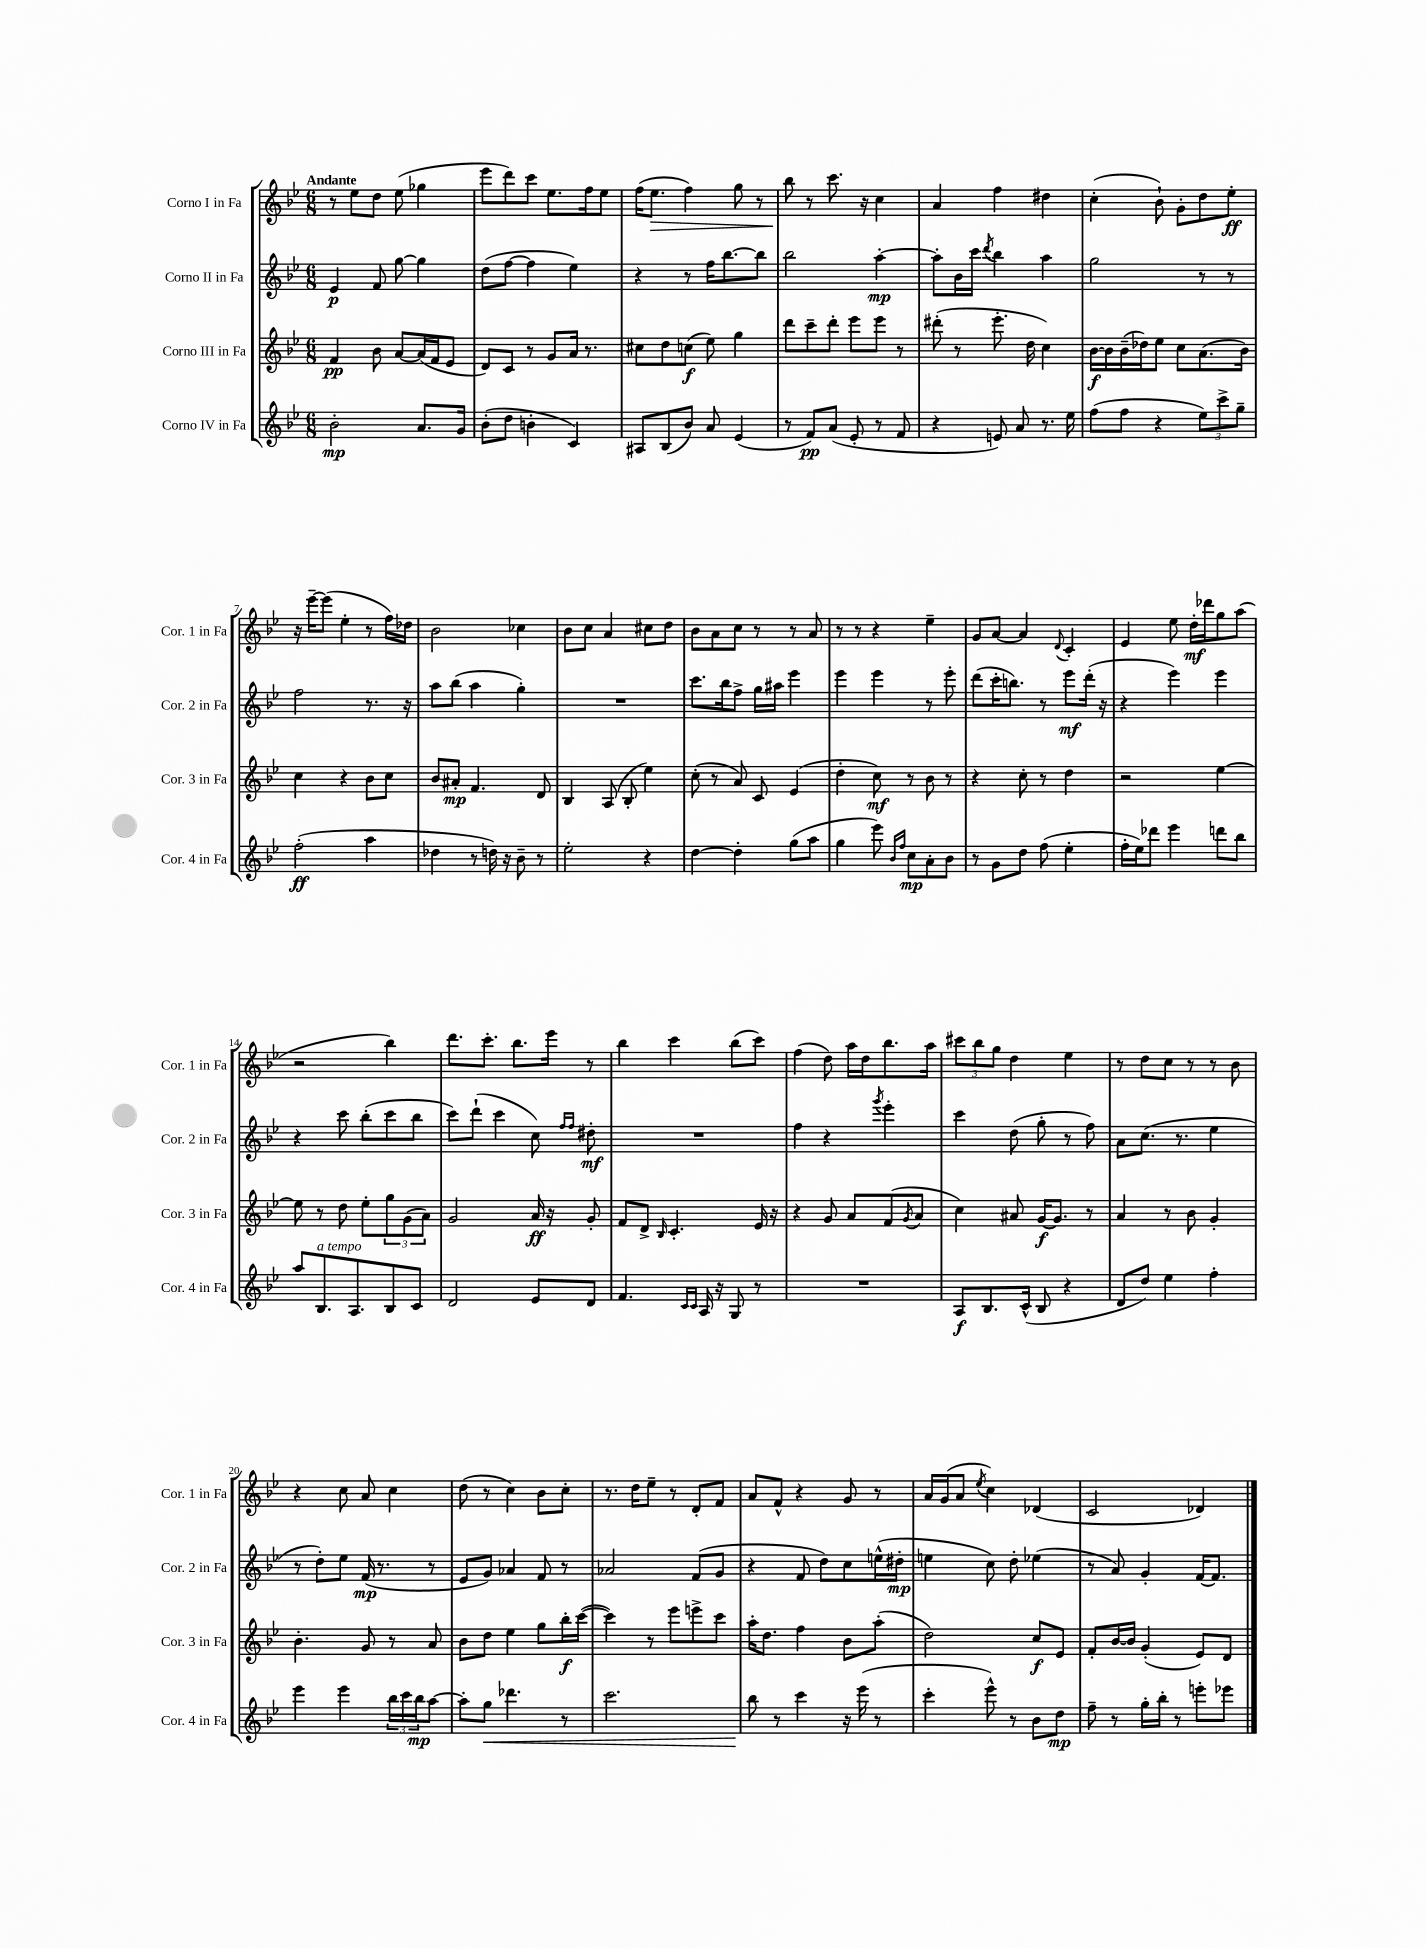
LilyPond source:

<<
\new StaffGroup <<
\new Staff = "s0" \with { instrumentName = "Corno I in Fa" shortInstrumentName = "Cor. 1 in Fa" } {
    \clef treble \key bes \major \numericTimeSignature \time 6/8 \tempo "Andante"
    r8 ees''8 d''8 ees''8( ges''4 |
    ees'''8 d'''8) c'''8 ees''8. f''16 ees''8 |
    f''16( ees''8.\> f''4) g''8 r8 |
    bes''8\! r8 c'''8. r16 c''4 |
    a'4 f''4 dis''4 |
    c''4-.( bes'8-!) g'8-. d''8 ees''8-.\ff |
    r16 ees'''16~-- ees'''8( ees''4-. r8 f''16) des''16 |
    bes'2 ces''4 |
    bes'8 c''8 a'4 cis''8 d''8 |
    bes'8 a'8 c''8 r8 r8 a'8 |
    r8 r8 r4 ees''4-- |
    g'8 a'8~ a'4 \appoggiatura { d'8 } c'4-. |
    ees'4 ees''8 d''16-.\mf des'''16 g''8 a''8( |
    r2 bes''4) |
    d'''8. c'''8.-. bes''8. ees'''16 r8 |
    bes''4 c'''4 bes''8( c'''8) |
    f''4( d''8) a''16 d''16 bes''8. a''16 |
    \tuplet 3/2 { cis'''8 bes''8 g''8 } d''4 ees''4 |
    r8 d''8 c''8 r8 r8 bes'8 |
    r4 c''8 a'8 c''4 |
    d''8( r8 c''4) bes'8 c''8-. |
    r8. d''16 ees''8-- r8 d'8-. f'8 |
    a'8 f'8-^ r4 g'8 r8 |
    a'16 g'16( a'8 \acciaccatura { ees''8 } c''4) des'4( |
    c'2 des'4) \bar "|." |
}
\new Staff = "s1" \with { instrumentName = "Corno II in Fa" shortInstrumentName = "Cor. 2 in Fa" } {
    \clef treble \key bes \major \numericTimeSignature \time 6/8
    ees'4\p f'8 g''8~ g''4 |
    d''8( f''8~ f''4 ees''4) |
    r4 r8 f''16 bes''8.~ bes''8 |
    bes''2 a''4~-.\mp |
    a''8-. bes'16 c'''16 \acciaccatura { d'''8 } bes''4 a''4 |
    g''2 r8 r8 |
    f''2 r8. r16 |
    a''8 bes''8( a''4 g''4-.) |
    R2. |
    c'''8. bes''16 f''8-> g''16 ais''16 ees'''4 |
    ees'''4 ees'''4 r8 ees'''8-. |
    d'''8( c'''16-. b''8.) r8 ees'''8\mf d'''16-.( r16 |
    r4 ees'''4) ees'''4 |
    r4 c'''8 bes''8-.( c'''8 bes''8 |
    c'''8) d'''8-!( c'''4 c''8) \grace { f''16 f''16 } dis''8-.\mf |
    R2. |
    f''4 r4 \acciaccatura { g'''8 } ees'''4-. |
    c'''4 d''8( g''8-. r8 f''8) |
    a'8 c''8.( r8. ees''4 |
    r8 d''8-.) ees''8 f'16\mp( r8. r8 |
    ees'8 g'8) aes'4 f'8 r8 |
    aes'2 f'8( g'8 |
    r4 f'8 d''8) c''8 e''16-^( dis''16-.\mp |
    e''4 c''8) d''8-. ees''4( |
    r8 a'8) g'4-. f'16~ f'8. \bar "|." |
}
\new Staff = "s2" \with { instrumentName = "Corno III in Fa" shortInstrumentName = "Cor. 3 in Fa" } {
    \clef treble \key bes \major \numericTimeSignature \time 6/8
    f'4\pp bes'8 a'8~ a'16( f'16 ees'8 |
    d'8) c'8 r8 g'8 a'16 r8. |
    cis''8 d''8 c''8\f( ees''8) g''4 |
    d'''8 c'''8-- d'''8-. ees'''8 ees'''8 r8 |
    dis'''8-.( r8 ees'''8.-. d''16 c''4) |
    bes'16~\f bes'16 bes'16--( des''16) ees''8 c''8 a'8.( bes'16) |
    c''4 r4 bes'8 c''8 |
    bes'8 ais'8-.\mp f'4. d'8 |
    bes4 a8( bes8-. ees''4) |
    c''8-.( r8 a'8) c'8 ees'4( |
    d''4-. c''8\mf) r8 bes'8 r8 |
    r4 c''8-. r8 d''4 |
    r2 ees''4~ |
    ees''8 r8 d''8 ees''8-. \tuplet 3/2 { g''8 g'8( a'8) } |
    g'2 a'16\ff r16 g'8-. |
    f'8 d'8-> \grace { bes16 } c'4.-. ees'16 r16 |
    r4 g'8 a'8 f'8( \acciaccatura { g'8 } a'8 |
    c''4) ais'8 g'16~\f g'8. r8 |
    a'4 r8 bes'8 g'4-. |
    bes'4.-. g'8 r8 a'8 |
    bes'8 d''8 ees''4 g''8 bes''16-.\f c'''16~( |
    c'''4) r8 ees'''8 e'''8-> c'''8 |
    a''16-. d''8. f''4 bes'8 a''8-.( |
    d''2) c''8\f ees'8 |
    f'8-. bes'16~ bes'16 g'4-.( ees'8) d'8 \bar "|." |
}
\new Staff = "s3" \with { instrumentName = "Corno IV in Fa" shortInstrumentName = "Cor. 4 in Fa" } {
    \clef treble \key bes \major \numericTimeSignature \time 6/8
    bes'2-.\mp a'8. g'16 |
    bes'8-.( d''8 b'4-. c'4) |
    ais8 bes8( bes'8) a'8 ees'4( |
    r8 f'8\pp) a'8( ees'8-. r8 f'8 |
    r4 e'8) a'8 r8. ees''16 |
    f''8( f''8 r4 \tuplet 3/2 { ees''8) c'''8-> g''8-- } |
    f''2-.\ff( a''4 |
    des''4 r8 d''16) r16 bes'8-- r8 |
    ees''2-. r4 |
    d''4~ d''4-. g''8( a''8 |
    g''4 ees'''8) \grace { bes'16 f''16 } c''8\mp a'8-. bes'8 |
    r8 g'8 d''8 f''8( ees''4-. |
    f''16-. ees''16) des'''8 ees'''4 d'''8 bes''8 |
    a''8 bes8.^\markup { \italic "a tempo" } a8. bes8 c'8 |
    d'2 ees'8 d'8 |
    f'4. \grace { c'16 c'16 } a16 r16 g8 r8 |
    R2. |
    a8\f bes8. c'16-^( bes8 r4 |
    d'8 d''8) ees''4 f''4-. |
    ees'''4 ees'''4 \tuplet 3/2 { bes''16 c'''16 bes''16\mp } a''8~ |
    a''8-. g''8\< des'''4. r8 |
    c'''2. |
    bes''8\! r8 c'''4 r16 ees'''16( r8 |
    c'''4-. ees'''8-^) r8 bes'8 d''8\mp |
    f''8-- r8 g''16-. bes''16-. r8 e'''8-. ees'''8 \bar "|." |
}
>>
>>
